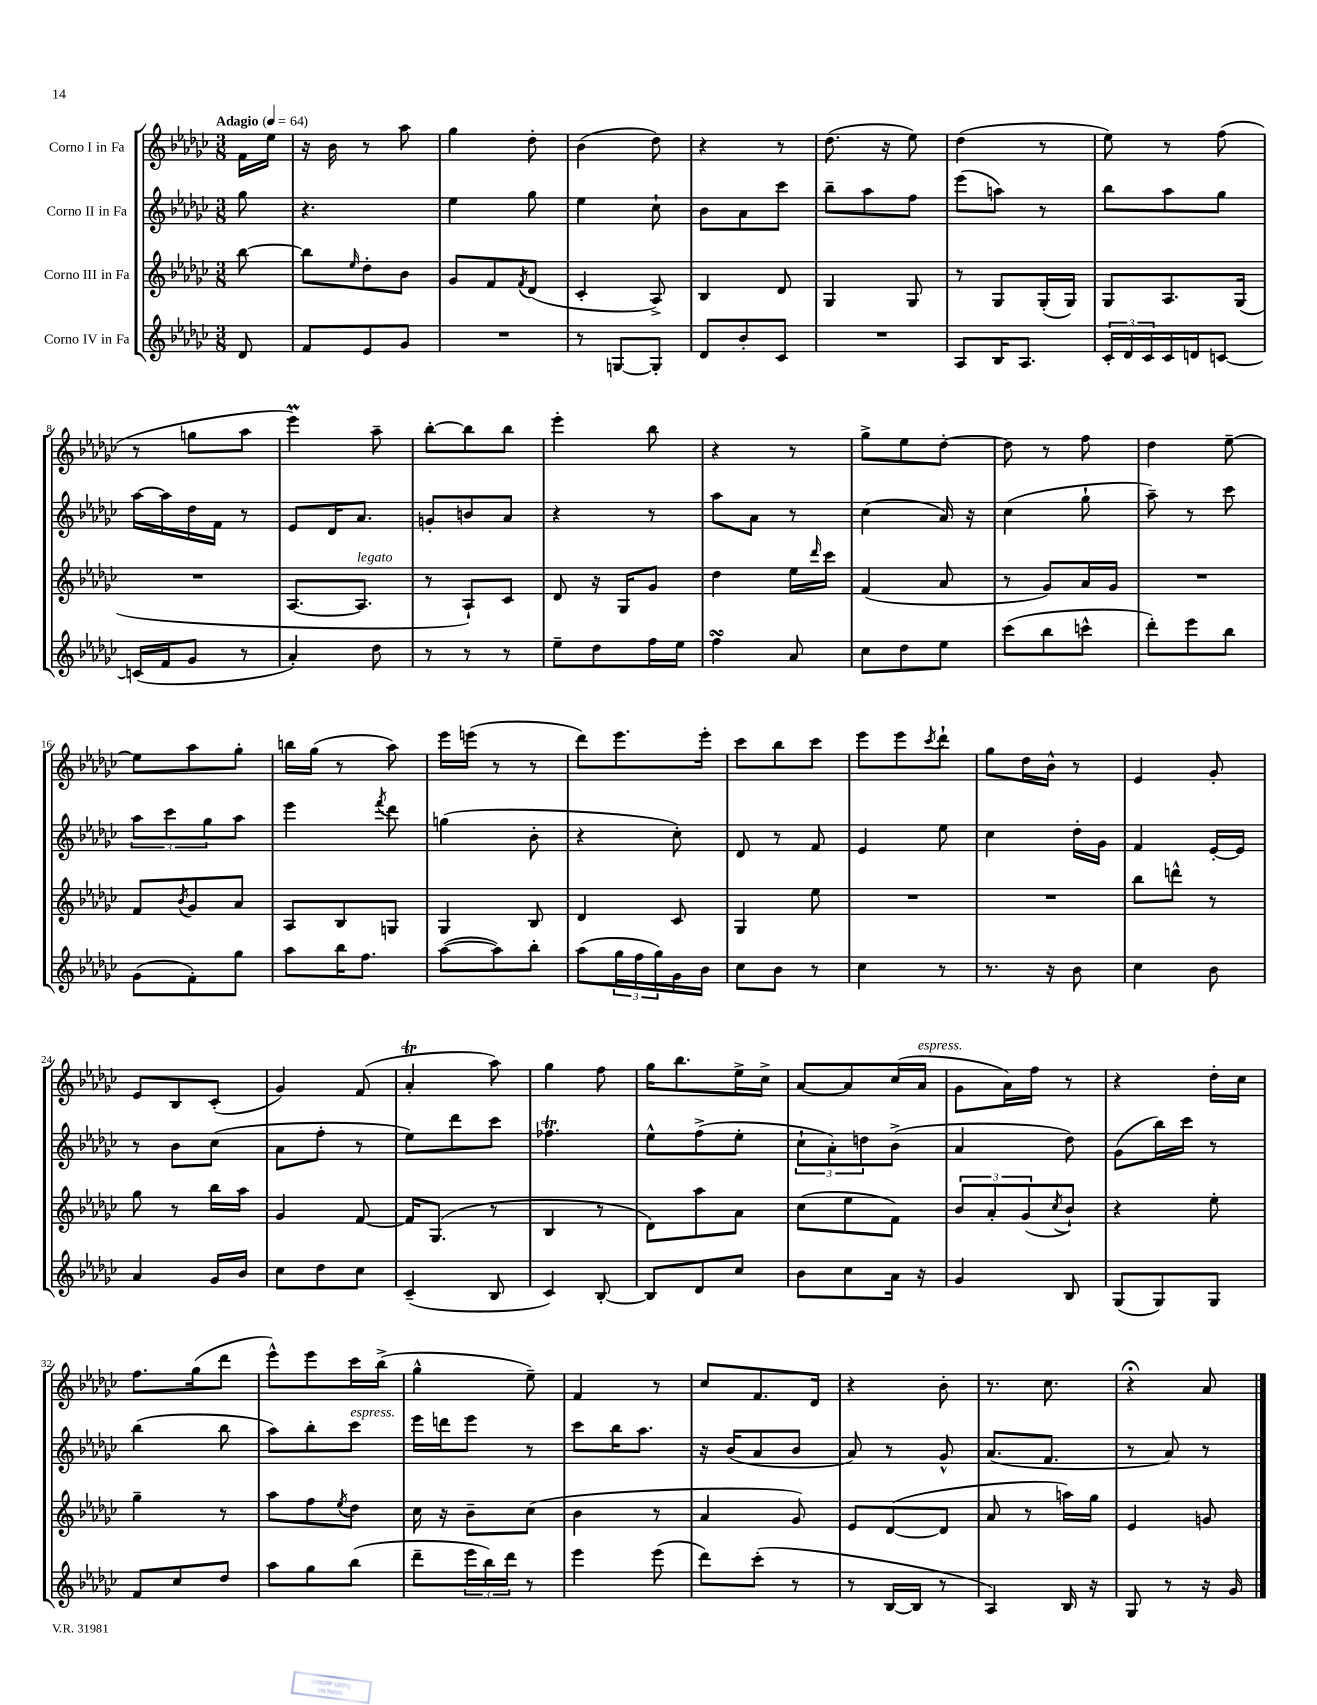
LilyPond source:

<<
\new StaffGroup <<
\new Staff = "s0" \with { instrumentName = "Corno I in Fa" } {
    \clef treble \key ges \major \numericTimeSignature \time 3/8 \partial 8 \tempo "Adagio" 4 = 64
    f'16 ees''16 |
    r16 bes'16 r8 aes''8 |
    ges''4 des''8-. |
    bes'4( des''8) |
    r4 r8 |
    des''8.( r16 ees''8) |
    des''4( r8 |
    ees''8) r8 f''8( |
    r8 g''8 aes''8 |
    ees'''4\prall) aes''8-- |
    bes''8~-. bes''8 bes''8 |
    ees'''4-. bes''8 |
    r4 r8 |
    ges''8-> ees''8 des''8~-. |
    des''8 r8 f''8 |
    des''4 ees''8~-- |
    ees''8 aes''8 ges''8-. |
    b''16 ges''16( r8 aes''8) |
    ees'''16 e'''16( r8 r8 |
    des'''8) ees'''8. ees'''16-. |
    ces'''8 bes''8 ces'''8 |
    ees'''8 ees'''8 \acciaccatura { ces'''8 } des'''8-! |
    ges''8 des''16 bes'16-^ r8 |
    ees'4 ges'8-. |
    ees'8 bes8 ces'8-.( |
    ges'4) f'8( |
    aes'4-.\trill aes''8) |
    ges''4 f''8 |
    ges''16 bes''8. ees''16-> ces''16-> |
    aes'8~ aes'8 ces''16( aes'16^\markup { \italic "espress." } |
    ges'8 aes'16) f''16 r8 |
    r4 des''16-. ces''16 |
    f''8. ges''16( des'''8 |
    ees'''8-^) ees'''8 ces'''16 bes''16->( |
    ges''4-^ ees''8--) |
    f'4 r8 |
    ces''8 f'8. des'16 |
    r4 bes'8-. |
    r8. ces''8. |
    r4\fermata aes'8 \bar "|." |
}
\new Staff = "s1" \with { instrumentName = "Corno II in Fa" } {
    \clef treble \key ges \major \numericTimeSignature \time 3/8 \partial 8
    ges''8 |
    r4. |
    ees''4 ges''8 |
    ees''4 ces''8-! |
    bes'8 aes'8 ces'''8 |
    bes''8-- aes''8 f''8 |
    ees'''8( a''8) r8 |
    bes''8 aes''8 ges''8 |
    aes''16~ aes''16 des''16 f'16 r8 |
    ees'8 des'16 aes'8. |
    g'8-. b'8 aes'8 |
    r4 r8 |
    aes''8 aes'8 r8 |
    ces''4( aes'16) r16 |
    ces''4( ges''8-! |
    aes''8--) r8 ces'''8 |
    \tuplet 3/2 { aes''8 ces'''8 ges''8 } aes''8 |
    ees'''4 \acciaccatura { f'''8 } des'''8 |
    g''4( bes'8-. |
    r4 ces''8-.) |
    des'8 r8 f'8 |
    ees'4 ees''8 |
    ces''4 des''16-. ges'16 |
    f'4 ees'16~-. ees'16 |
    r8 bes'8 ces''8( |
    aes'8 f''8-. r8 |
    ees''8) des'''8 ces'''8 |
    fes''4.\trill |
    ees''8-^ f''8->( ees''8-. |
    \tuplet 3/2 { ces''8-! aes'8-.) d''8 } bes'8->( |
    aes'4 des''8) |
    ges'8( bes''16) ces'''16 r8 |
    bes''4( bes''8 |
    aes''8) bes''8-. ces'''8^\markup { \italic "espress." } |
    ees'''16 d'''16 ees'''8 r8 |
    ces'''8 bes''16 aes''8. |
    r16 bes'16( aes'8 bes'8 |
    aes'8) r8 ges'8-^ |
    aes'8.( f'8. |
    r8 aes'8) r8 \bar "|." |
}
\new Staff = "s2" \with { instrumentName = "Corno III in Fa" } {
    \clef treble \key ges \major \numericTimeSignature \time 3/8 \partial 8
    bes''8~ |
    bes''8 \grace { ees''16 } des''8-. bes'8 |
    ges'8 f'8 \acciaccatura { f'8 } des'8( |
    ces'4-. aes8->) |
    bes4 des'8 |
    ges4 ges8 |
    r8 ges8 ges16-.( ges16) |
    ges8 aes8. ges16( |
    R4. |
    aes8.~ aes8.^\markup { \italic "legato" } |
    r8 aes8-!) ces'8 |
    des'8 r16 ges16 ges'8 |
    des''4 ees''16 \grace { des'''16 } ces'''16 |
    f'4( aes'8 |
    r8 ges'8) aes'16 ges'16 |
    R4. |
    f'8 \acciaccatura { bes'8 } ges'8 aes'8 |
    aes8 bes8 g8 |
    ges4 bes8 |
    des'4 ces'8 |
    ges4 ees''8 |
    R4. |
    R4. |
    bes''8 d'''8-^ r8 |
    ges''8 r8 bes''16 aes''16 |
    ges'4 f'8~ |
    f'16 ges8.( r8 |
    bes4 r8 |
    des'8) aes''8 aes'8 |
    ces''8( ees''8 f'8) |
    \tuplet 3/2 { bes'8 aes'8-. ges'8( } \acciaccatura { ces''8 } bes'8-!) |
    r4 ees''8-. |
    ges''4-- r8 |
    aes''8 f''8 \acciaccatura { ees''8 } des''8 |
    ces''16 r16 bes'8-- ces''8( |
    bes'4 r8 |
    aes'4 ges'8) |
    ees'8 des'8~( des'8 |
    aes'8 r8 a''16) ges''16 |
    ees'4 g'8 \bar "|." |
}
\new Staff = "s3" \with { instrumentName = "Corno IV in Fa" } {
    \clef treble \key ges \major \numericTimeSignature \time 3/8 \partial 8
    des'8 |
    f'8 ees'8 ges'8 |
    R4. |
    r8 g8~ g8-. |
    des'8 bes'8-. ces'8 |
    R4. |
    aes8 bes16 aes8. |
    \tuplet 3/2 { ces'16-. des'16 ces'16 } ces'16 d'16 c'8~ |
    c'16( f'16 ges'8 r8 |
    aes'4-.) des''8 |
    r8 r8 r8 |
    ees''8-- des''8 f''16 ees''16 |
    f''4\turn aes'8 |
    ces''8 des''8 ees''8 |
    ces'''8( bes''8 c'''8-^ |
    des'''8-.) ees'''8 bes''8 |
    ges'8( f'8-.) ges''8 |
    aes''8 bes''16 f''8. |
    aes''8~( aes''8) bes''8-. |
    aes''8( \tuplet 3/2 { ges''16 f''16 ges''16) } ges'16 bes'16 |
    ces''8 bes'8 r8 |
    ces''4 r8 |
    r8. r16 bes'8 |
    ces''4 bes'8 |
    aes'4 ges'16 bes'16 |
    ces''8 des''8 ces''8 |
    ces'4--( bes8 |
    ces'4) bes8~-. |
    bes8 des'8 ces''8 |
    bes'8 ces''8 aes'16 r16 |
    ges'4 bes8 |
    ges8( ges8) ges8 |
    f'8 ces''8 des''8 |
    aes''8 ges''8 bes''8( |
    des'''8-- \tuplet 3/2 { ees'''16 bes''16) des'''16 } r8 |
    ees'''4 ees'''8( |
    des'''8) ces'''8-.( r8 |
    r8 bes16~ bes16 r8 |
    aes4) bes16 r16 |
    ges8 r8 r16 ges'16 \bar "|." |
}
>>
>>
